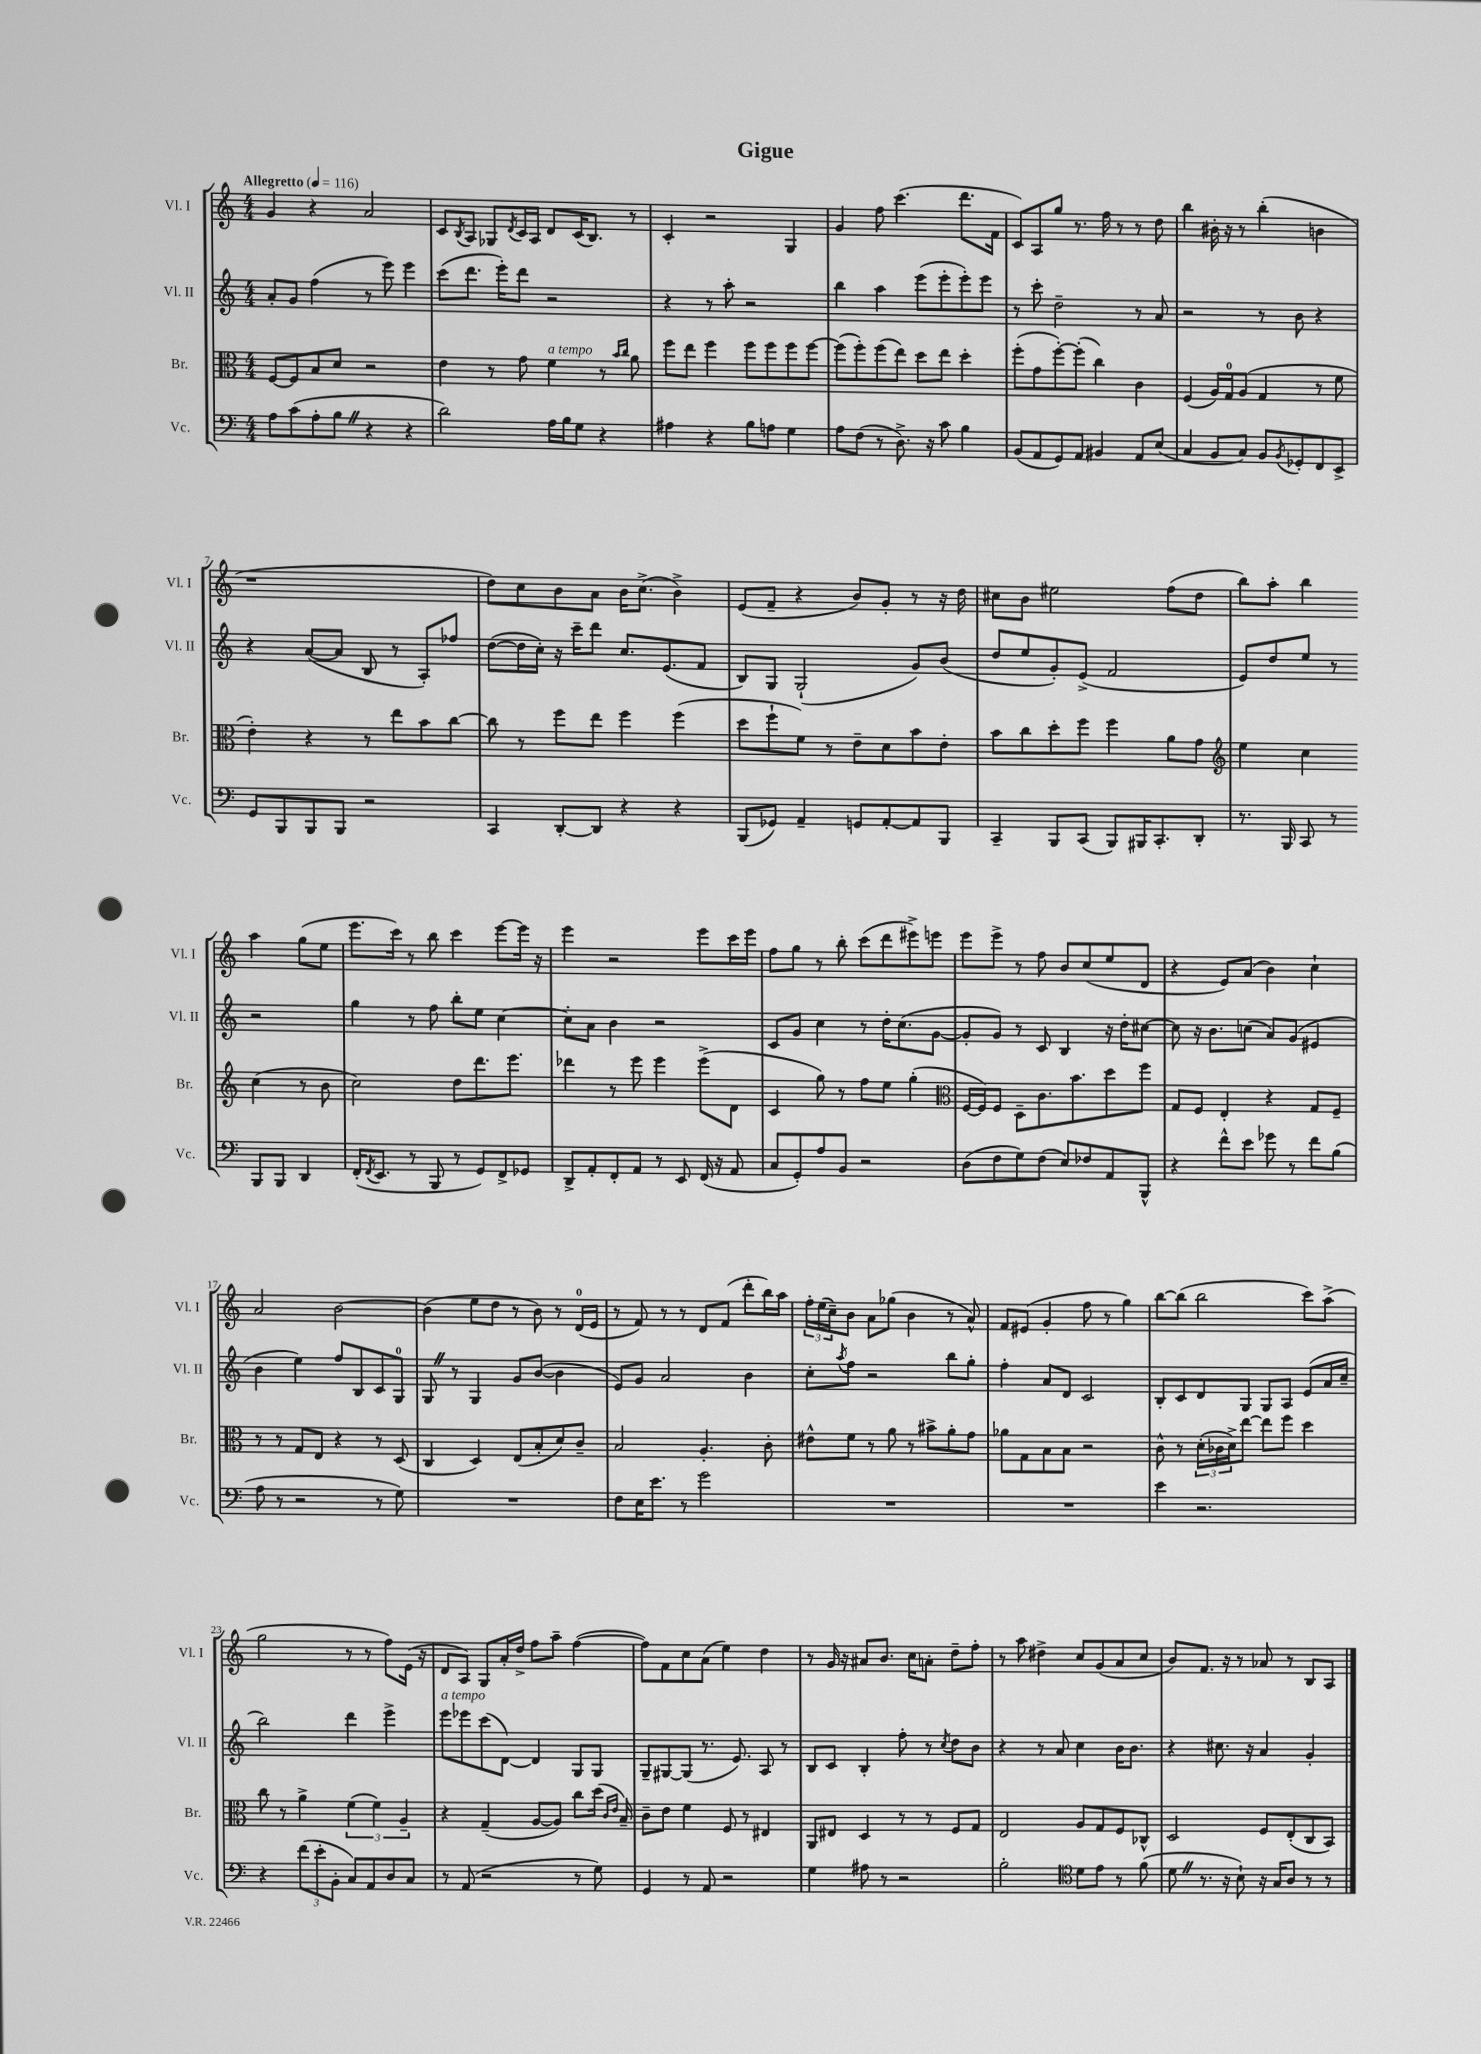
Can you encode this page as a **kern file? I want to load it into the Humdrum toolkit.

**kern	**kern	**kern	**kern
*staff4	*staff3	*staff2	*staff1
*clefF4	*clefC3	*clefG2	*clefG2
*k[]	*k[]	*k[]	*k[]
*M4/4	*M4/4	*M4/4	*M4/4
*MM116	*MM116	*MM116	*MM116
8A	[8F	8a'	4g
(8c	8F]	8g	.
8A'	8B	(4ff	4r
8B	8d	.	.
4r	2r	8r	2a
.	.	8eee)	.
4r	.	4eee	.
=	=	=	=
2d)	4e	(8ccc	8c
.	.	.	8qB
.	.	8.ddd	8A
.	8r	.	8G-
.	.	16eee')	.
.	.	.	8qd
.	8g	8ddd	16c
.	.	.	16A
16A	4f	2r	8d
16B	.	.	.
8G	.	.	(16c
.	.	.	8.B)
4r	8r	.	.
.	16qqb	.	.
.	16qqcc	.	.
.	8a	.	8r
=	=	=	=
4A#	8ff	4r	4c'
.	8ee	.	.
4r	4ff	8r	2r
.	.	8aa'	.
8B	8ff	2r	.
8A	8ff	.	.
4G	8ff	.	4G
.	[8ff	.	.
=	=	=	=
8A	(8ff]	4bb	4g
(8F	8ff')	.	.
8r	(8ff	4aa	8ff
8.D^)	8ee)	.	(4.ccc
.	8dd	(8eee	.
16r	.	.	.
8c	8ee	8eee'	.
4B	4dd'	8eee')	8.ddd
.	.	8eee	.
.	.	.	16f
=	=	=	=
(8BB	(8ff'	8r	8c)
8AA	8g	8ccc'	8A
8GG)	[8ff')	2dd~	8gg
8AA	(8ff']	.	8.r
4BB#	4cc)	.	.
.	.	.	16ff
.	.	.	8r
8AA	4c	8r	8r
(8E	.	8a	8dd
=	=	=	=
4C	(4F	2r	4bb
8BB	16A)	.	16b#'
.	16G	.	16r
8C)	(8A	.	8r
8BB	4G	8r	(4bb'
8qBB	.	.	.
8GG-'	.	8b	.
8FF	8r	4r	4b
8EE^	8f	.	.
=	=	=	=
8GG	4e')	4r	1r
8BBB	.	.	.
8BBB	4r	([8a	.
8BBB	.	8a]	.
2r	8r	8B	.
.	8ee	8r	.
.	8b	8A')	.
.	[8cc	8ff-	.
=	=	=	=
4CC	8cc]	([8dd	8dd)
.	8r	16dd]	8cc
.	.	16cc')	.
[8DD'	8ff	16r	8b
.	.	16ccc~	.
8DD]	8ee	8ddd	8a
4r	4ff	8.cc	16b
.	.	.	(8.cc^
.	.	(8.e	.
4r	(4ff	.	4b^)
.	.	8f	.
=	=	=	=
(8BBB	8dd	8B)	(8e
8GG-)	8ff`	8G	8f~
4AA~	8f)	(2G`	4r
.	8r	.	.
8GG	8e~	.	8b)
[8AA'	8d	.	8g'
8AA]	8b	8g)	8r
8BBB	8e'	(8b	16r
.	.	.	16dd
=	=	=	=
4CC~	8b	8dd	8cc#
.	8cc	8ee	8b
8BBB	8dd'	8g')	2ee#
(8CC	8ff	(8e^	.
8BBB)	4ff	2f	.
16BBB#	.	.	.
8.CC'	.	.	.
.	8a	.	(8ff
8DD'	8g	.	8dd
=	=	=	=
*	*clefG2	*	*
8.r	4ee	8e)	8bb)
.	.	8dd	8aa'
16BBB	.	.	.
8CC	4cc	8ee	4bb
8r	.	8r	.
8BBB	(4cc	2r	4aa
8BBB	.	.	.
4DD	8r	.	(8gg
.	8b	.	8ee
=	=	=	=
(16FF'	2cc)	4gg	8.eee
8qFF	.	.	.
8.EE	.	.	.
.	.	.	16ccc)
8r	.	8r	8r
8BBB	.	8ff	8bb
8r	8dd	8bb'	4ccc
8GG)	8.ddd	8ee	.
8FF^	.	[4cc	[8eee
.	8.eee	.	.
8GG-	.	.	16eee]
.	.	.	16r
=	=	=	=
8DD^	4ddd-	8cc']	4eee
8AA'	.	8a	.
8FF'	8r	4b	2r
8AA	8eee	.	.
8r	4eee	2r	.
8EE	.	.	.
(16FF	(8eee^	.	8eee
16r	.	.	.
8AA	8d	.	16ccc
.	.	.	16eee
=	=	=	=
8C	4c	8c	8ff
8GG')	.	8g	8gg
8A	8gg)	4cc	8r
8BB	8r	.	8bb'
2r	8ff	8r	(8ccc
.	8ee	16dd'	8ddd
.	.	(8.cc	.
.	(4gg'	.	8eee#^)
.	.	[8g	8eee
=	=	=	=
*	*clefC3	*	*
(8D	[16F	8g']	8eee
.	16F])	.	.
8F	8F	8g)	8eee^
8G)	8D~	8r	8r
(8F	8.c	8c	8ff
8E)	.	4B	8b
.	8.b	.	.
8F-	.	.	(8cc
8AA	8dd	16r	8ee
.	.	16dd'	.
8BBB^^	8ff	[8cc#	8d
=	=	=	=
4r	8G	8cc#]	4r
.	8F	16r	.
.	.	8.b	.
8f^^	4E'	.	8e)
8e	.	(8cc	(8a
8g-	4r	8a)	4b)
8r	.	(8g	.
8f	8G	4e#	4cc`
(8B	8F~	.	.
=	=	=	=
8A	8r	4b	2a
8r	8r	.	.
2r	8G	4ee)	.
.	8E	.	.
.	4r	8ff	[2b
.	.	8B	.
8r	8r	8c	.
8G)	(8D	8G	.
=	=	=	=
1r	4C	8G	(4b]
.	.	8r	.
.	4D)	4G	8ee
.	.	.	8dd
.	(8E	8g	8r
.	8B'	([8b	8b)
.	8d)	4b]	8r
.	8c~	.	(16d
.	.	.	16e
=	=	=	=
8F	2B	8e)	8r
16E	.	8g	8f)
8.e	.	.	.
.	.	2a	8r
8r	.	.	8r
2g	4.A'	.	8d
.	.	.	(8f
.	.	4b	8ddd'
.	8c'	.	16bb)
.	.	.	16aa
=	=	=	=
1r	8e#^^	8cc'	24ff'
.	.	.	(24ee
.	.	.	24cc~)
.	.	8qaa	.
.	8f	8ff	8b
.	8r	2r	8a
.	8a	.	(8gg-
.	8r	.	4b
.	8b#^	.	.
.	8a'	8bb	8r
.	8g	8gg'	8a^^)
=	=	=	=
1r	8a-	4ff'	8f
.	8G	.	(8e#
.	8B	8a	4g'
.	8B	8d	.
.	2r	2c	8ff
.	.	.	8r
.	.	.	4gg)
=	=	=	=
4e	8c^^	8B'	[8bb
.	8r	8c	(8bb]
2.r	(24d'	8d	2bb
.	24c-	.	.
.	24d^)	.	.
.	[8ee	8G	.
.	8ee]	8G	.
.	8ff	8A	.
.	4dd	(8e	8ccc)
.	.	16a	(8aa^
.	.	16cc~	.
=	=	=	=
4r	8cc	2bb)	2gg
.	8r	.	.
(12f	4a^	.	.
12e'	.	.	.
12BB'	.	.	.
8C)	(6f	4ddd	8r
8AA	.	.	8r
.	6f)	.	.
8D	.	4eee^	8ff)
.	6A~	.	.
8C	.	.	(16e
.	.	.	16r
=	=	=	=
8r	4r	8eee	8d
(8AA	.	8eee-	8A)
2r	(4G~	(8ccc	8G
.	.	[8d)	16a'
.	.	.	16dd^
.	[8A	4d]	8ff
.	8A])	.	8aa~
8r	8cc	8G	([4ff
8G)	(16dd	8G	.
.	16qqc	.	.
.	16qqe	.	.
.	16B~)	.	.
=	=	=	=
4GG	8c~	8G~	8ff])
.	8e	[8G#	8f
8r	4f	(8G#]	8cc
8AA	.	8.r	(8a
2r	8F	.	4ee)
.	.	8.e)	.
.	8r	.	.
.	4E#	8A	4dd
.	.	8r	.
=	=	=	=
4G	8AA	8B	8r
.	8E#	8c	16g
.	.	.	16r
8A#	4D	4B'	8a#
8r	.	.	8.b
2r	8r	8ff'	.
.	.	.	16cc
.	8r	8r	8a'
.	.	8qcc	.
.	8F	8dd	8dd~
.	8G	8b	8ff'
=	=	=	=
2B'	2E	4r	8r
.	.	.	8aa
.	.	8r	4dd#^
.	.	8a	.
*clefC4	*	*	*
8d	8A	4cc	8cc
8e	8G	.	(8g
8r	8F	16b	8a
.	.	8.b	.
(8f	8C-^^	.	8cc
=	=	=	=
8d	2D	4r	8b)
8.r	.	.	8.f
.	.	8.cc#	.
16r	.	.	16r
8B`)	.	.	8r
.	.	16r	.
16r	8F	4a	8a-
16G	.	.	.
8A	(8E'	.	8r
8r	8C	4g'	8B
8r	8BB)	.	8A
==	==	==	==
*-	*-	*-	*-
